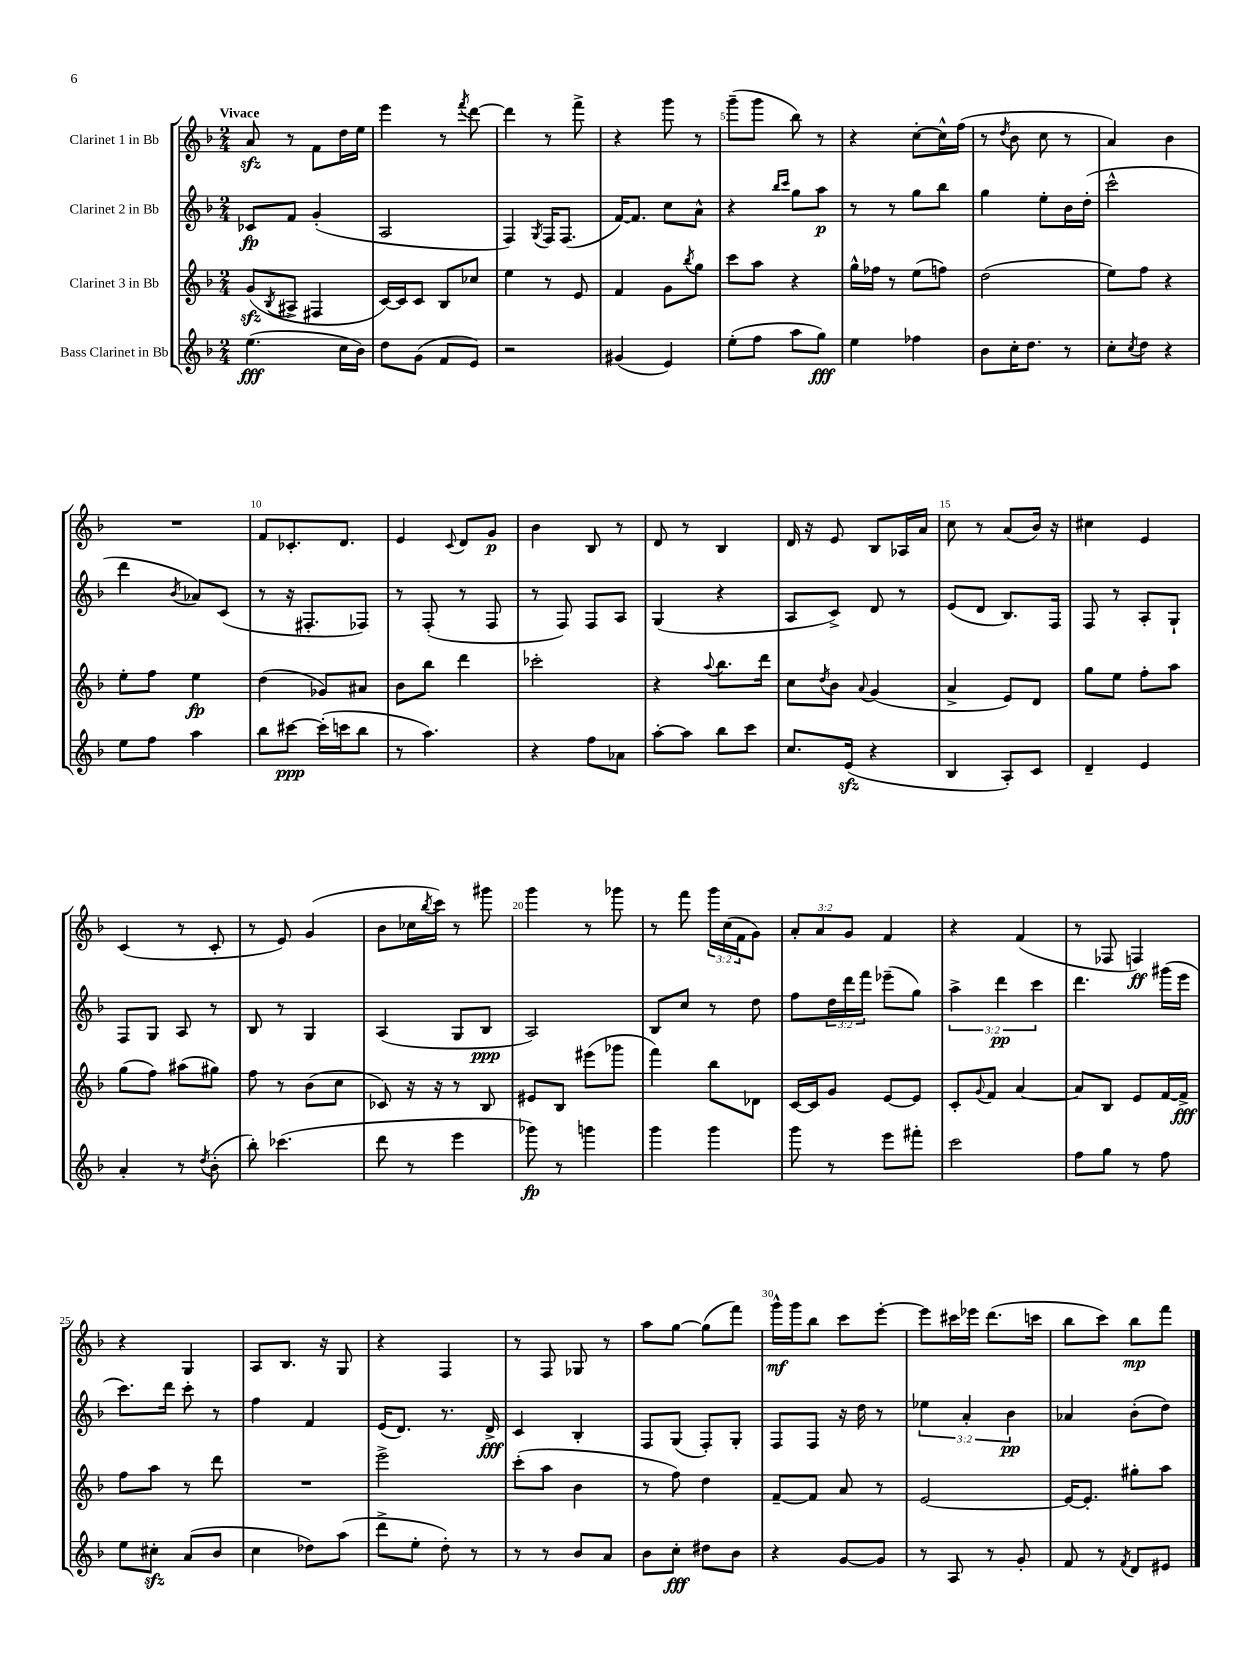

**kern	**kern	**kern	**kern
*staff4	*staff3	*staff2	*staff1
*clefG2	*clefG2	*clefG2	*clefG2
*k[b-]	*k[b-]	*k[b-]	*k[b-]
*M2/4	*M2/4	*M2/4	*M2/4
(4.ee\	(8g/L	8c-/L	8a/
.	8qB-/	.	.
.	8A#^/J	8f/J	8r
.	4F#/	(4g'/	8f\L
16cc\LL	.	.	16dd\L
16b-\JJ)	.	.	16ee\JJ
=	=	=	=
8dd\L	[16c/LL)	2A/	4eee\
.	16c/]J	.	.
(8g\J	8c/J	.	.
8f/L	8B-/L	.	8r
.	.	.	8qfff/
8e/J)	8cc-/J	.	[8ddd\
=	=	=	=
2r	4ee\	4F/)	4ddd\]
.	.	8qG/	.
.	8r	16F/LK	8r
.	.	(8.F/J	.
.	8e/	.	8fff^\
=	=	=	=
(4g#/	4f/	[16f/LK)	4r
.	.	8.f/]J	.
4e/)	8g\L	8cc\L	8ggg\
.	8qbb-/	.	.
.	8gg\J	8a^^\J	8r
=	=	=	=
(8ee'\L	8ccc\L	4r	(8ggg~\L
8ff\J	8aa\J	.	8ggg\J
.	.	16qqbb-/LL	.
.	.	16qqccc/JJ	.
8aa\L	4r	8gg\L	8bb-\)
8gg\J)	.	8aa\J	8r
=	=	=	=
4ee\	16gg^^\LL	8r	4r
.	16ff-\JJ	.	.
.	8r	8r	.
4ff-\	(8ee\L	8gg\L	[8cc'\L
.	8ff\J)	8bb-\J	16cc^^\]L
.	.	.	(16ff\JJ
=	=	=	=
8b-\L	(2dd\	4gg\	8r
.	.	.	8qdd/
16cc'\K	.	.	8b-\
8.dd\J	.	.	.
.	.	8ee'\L	8cc\
8r	.	16b-\L	8r
.	.	(16dd'\JJ	.
=	=	=	=
8cc'\L	8ee\L)	2ccc^^\	4a/)
8qcc/	.	.	.
8dd\J	8ff\J	.	.
4r	4r	.	4b-\
=	=	=	=
8ee\L	8ee'\L	4ddd\	2r
8ff\J	8ff\J	.	.
.	.	8qb-/	.
4aa\	4ee\	8a-/L)	.
.	.	(8c/J	.
=	=	=	=
8bb-\L	(4dd\	8r	8f/L
[8ccc#\J	.	16r	8.c-'/
.	.	8.F#'/L	.
(16ccc#'\]LL	8g-/L)	.	.
16ccc\J	.	.	8.d/J
8bb-\J	8a#/J	8F-/J)	.
=	=	=	=
8r	8b-\L	8r	4e/
4.aa\)	8bb-\J	(8F'/	.
.	.	.	8qqc/
.	4ddd\	8r	8d/L
.	.	8F/	8g/J
=	=	=	=
4r	2ccc-'\	8r	4b-\
.	.	8F/)	.
8ff\L	.	8F/L	8B-/
8a-\J	.	8A/J	8r
=	=	=	=
[8aa'\L	4r	(4G/	8d/
8aa\]J	.	.	8r
.	8qqaa/	.	.
8bb-\L	8.bb-\L	4r	4B-/
8ccc\J	.	.	.
.	16ddd\Jk	.	.
=	=	=	=
8.cc/L	8cc\L	8A/L	16d/
.	.	.	16r
.	8qdd/	.	.
.	8b-\J	8c^/J)	8e/
(16e/Jk	.	.	.
.	8qqa/	.	.
4r	(4g/	8d/	8B-/L
.	.	8r	16A-/L
.	.	.	16a/JJ
=	=	=	=
4B-/	4a^/	(8e/L	8cc\
.	.	8d/J	8r
8A'/L)	8e/L)	8.B-/L)	(8a/L
8c/J	8d/J	.	16b-/Jk)
.	.	16F/Jk	16r
=	=	=	=
4d~/	8gg\L	8F/	4cc#\
.	8ee\J	8r	.
4e/	8ff'\L	8A'/L	4e/
.	8aa\J	8G`/J	.
=	=	=	=
4a'/	(8gg\L	8F/L	(4c/
.	8ff\J)	8G/J	.
8r	(8aa#\L	8A/	8r
8qdd/	.	.	.
(8b-'\	8gg#\J)	8r	8c'/
=	=	=	=
8bb-'\)	8ff\	8B-/	8r
(4.ccc-\	8r	8r	8e/)
.	(8b-\L	4G/	(4g/
.	8cc\J	.	.
=	=	=	=
8ddd\	8c-/)	(4A/	8b-\L
8r	16r	.	16cc-\L
.	.	.	8qbb-/
.	16r	.	16ccc\JJ)
4eee\	8r	8G/L	8r
.	8B-/	8B-/J	8ggg#\
=	=	=	=
8ggg-\)	8e#/L	2A/)	4ggg\
8r	8B-/J	.	.
4ggg\	(8eee#\L	.	8r
.	8ggg-\J	.	8ggg-\
=	=	=	=
4ggg\	4fff\)	8B-/L	8r
.	.	8cc/J	8fff\
4ggg\	8bb-\L	8r	24ggg\LL
.	.	.	(24cc\
.	.	.	24f\J
.	8d-\J	8dd\	8g\J)
=	=	=	=
8ggg\	[16c/LL	8ff\L	12a'/L
.	16c/]J	.	.
.	.	.	12a/
8r	8g/J	24dd\L	.
.	.	24ddd\	12g/J
.	.	24fff\JJ	.
8eee\L	[8e/L	(8eee-~\L	4f/
8fff#'\J	8e/]J	8gg\J)	.
=	=	=	=
2ccc\	8c'/L	6aa^\	4r
.	8qqg/	.	.
.	8f/J	.	.
.	.	6ddd\	.
.	[4a/	.	(4f/
.	.	6ccc\	.
=	=	=	=
8ff\L	8a/]L	4.ddd\	8r
8gg\J	8B-/J	.	8F-/
8r	8e/L	.	4F/)
8ff\	[16f/L	(16ggg#\LL	.
.	16f^/]JJ	16eee\JJ	.
=	=	=	=
8ee\L	8ff\L	8.ccc\L)	4r
8cc#'\J	8aa\J	.	.
.	.	16ddd\Jk	.
(8a/L	8r	8ccc'\	4G/
8b-/J	8ddd\	8r	.
=	=	=	=
4cc\	2r	4ff\	8A/L
.	.	.	8.B-/J
8dd-\L)	.	4f/	.
.	.	.	16r
(8aa\J	.	.	8G/
=	=	=	=
8ddd^\L	2eee^\	(16e/LK	4r
.	.	8.d/J)	.
8ee'\J	.	.	.
8dd'\)	.	8.r	4F/
8r	.	.	.
.	.	16d^/	.
=	=	=	=
8r	(8ccc'\L	4c/	8r
8r	8aa\J	.	8F/
8b-/L	4b-\	4B-'/	8G-/
8a/J	.	.	8r
=	=	=	=
8b-\L	8r	8F/L	8aa\L
8cc'\J	8ff\)	(8G/J	[8gg\J
8dd#\L	4dd\	8F'/L)	(8gg\]L
8b-\J	.	8G'/J	8fff\J)
=	=	=	=
4r	[8f~/L	8F/L	16ggg^^\LL
.	.	.	16ggg\J
.	8f/]J	8F/J	8bb-\J
[8g/L	8a/	16r	8ccc\L
.	.	16dd\	.
8g/]J	8r	8r	[8eee'\J
=	=	=	=
8r	[2e/	6ee-\	8eee\]L
8A/	.	.	16ccc#\L
.	.	6a'/	.
.	.	.	16eee-\JJ
8r	.	.	(8.ddd\L
.	.	6b-\	.
8g'/	.	.	.
.	.	.	16ccc\Jk
=	=	=	=
8f/	16e/_LK	4a-/	8bb-\L
.	8.e'/]J	.	.
8r	.	.	8ccc\J)
8qf/	.	.	.
8d/L	8gg#'\L	(8b-'\L	8bb-\L
8e#/J	8aa\J	8dd\J)	8fff\J
==	==	==	==
*-	*-	*-	*-
